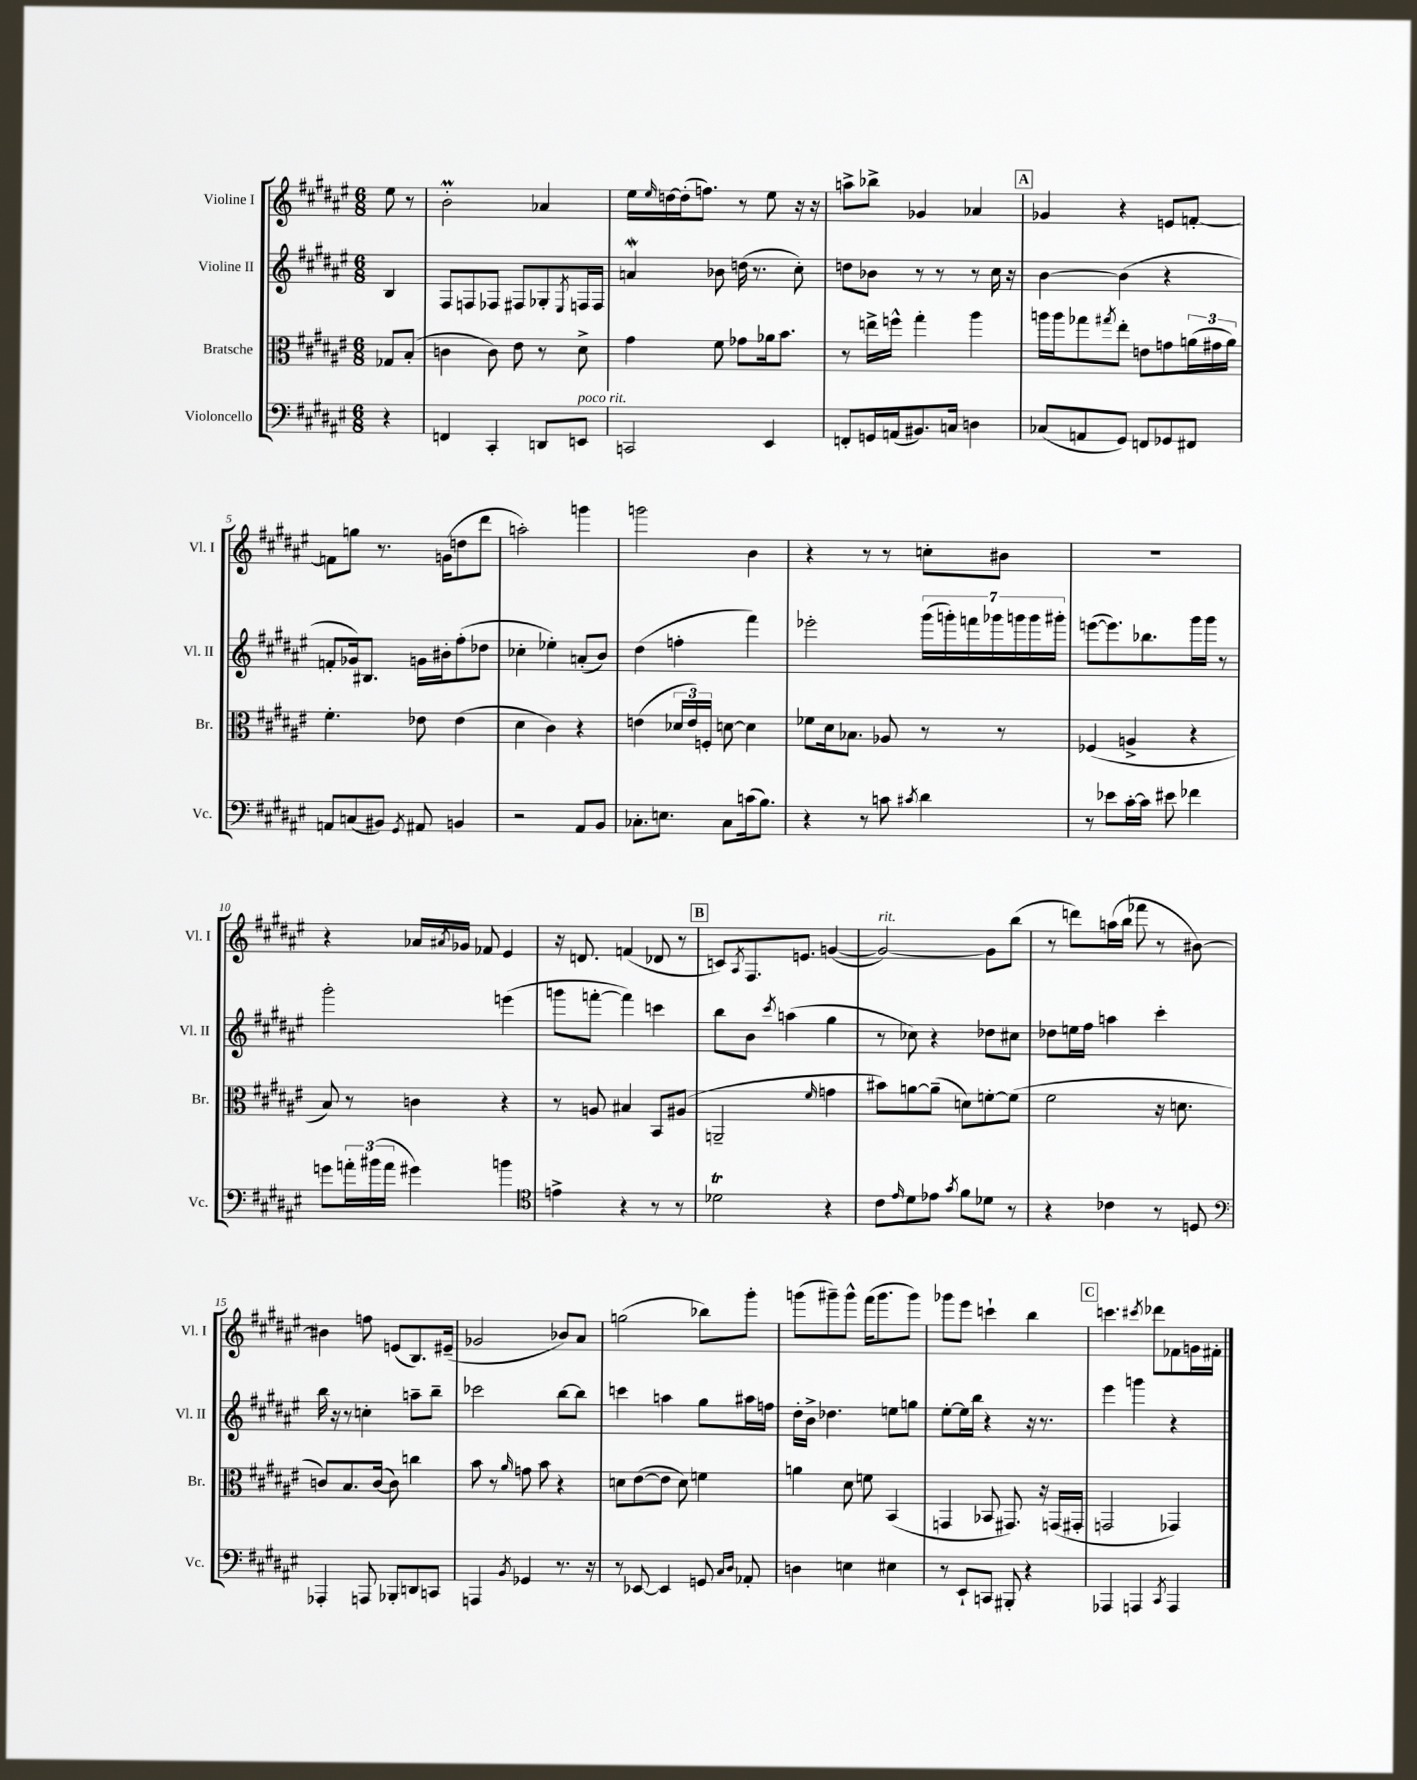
<<
\new StaffGroup <<
\new Staff = "s0" \with { instrumentName = "Violine I" shortInstrumentName = "Vl. I" } {
    \clef treble \key fis \major \numericTimeSignature \time 6/8 \partial 4
    eis''8 r8 |
    b'2-.\prall aes'4 |
    eis''16 \grace { eis''16 } d''16~ d''16-.( f''8.) r8 eis''8 r16 r16 |
    a''8-> bes''8-> ges'4 aes'4 |
    \mark \markup { \box "A" } ges'4 r4 e'8 f'8~-. |
    f'8 g''8 r8. g'16( d''8 dis'''8 |
    a''2-.) g'''4 |
    g'''2 b'4 |
    r4 r8 r8 c''8-. bis'8 |
    R2. |
    r4 aes'16 \acciaccatura { ais'8 } ges'16 fes'8 eis'4 |
    r16 d'8. f'4( des'8 r8 |
    \mark \markup { \box "B" } c'8) \acciaccatura { ais8 } fis8. e'8. g'4~( |
    g'2~^\markup { \italic "rit." }) g'8 b''8( |
    r8 d'''8) a''16( b''16 fes'''8 r8 bis'8~) |
    bis'4 f''8 e'8( b8.) eis'16--( |
    ges'2 bes'8) ais'8 |
    g''2( bes''8) gis'''8-. |
    g'''8( gis'''8--) gis'''8-^ fis'''16( gis'''8. gis'''8) |
    ges'''8 eis'''8 c'''4-! b''4 |
    \mark \markup { \box "C" } c'''4. \acciaccatura { cis'''8 } des'''8 fes'8 g'16 fis'16-. \bar "|." |
}
\new Staff = "s1" \with { instrumentName = "Violine II" shortInstrumentName = "Vl. II" } {
    \clef treble \key fis \major \numericTimeSignature \time 6/8 \partial 4
    b4 |
    fis8 f8 fes8 fis8 ges8-. \acciaccatura { eis8 } f16 f16 |
    a'4\mordent bes'8 d''16( r8. cis''8-.) |
    d''8 bes'8 r8 r8 r8 cis''16 r16 |
    \mark \markup { \box "A" } b'4~ b'4( r4 |
    f'8-. ges'16) bis8. g'16 bis'16-. fis''8-.( des''8 |
    ces''4-. ees''4-.) a'8-.( b'8) |
    dis''4( f''4-. fis'''4) |
    ees'''2-. \tuplet 7/4 { gis'''16( g'''16-.) f'''16 ges'''16 g'''16 g'''16 gis'''16-. } |
    e'''8~( e'''8.) bes''8. gis'''16 gis'''16 r8 |
    gis'''2-. e'''4( |
    g'''8 f'''8~-. f'''4) c'''4 |
    \mark \markup { \box "B" } b''8 b'8 \acciaccatura { cis'''8 } a''4( gis''4 |
    r8 ces''8) r4 des''8 cis''8 |
    des''8 e''16 fis''16 a''4 cis'''4-. |
    b''16 r16 r8 c''4-. a''8-- b''8-- |
    ces'''2 b''8~ b''8 |
    c'''4 a''4 gis''8 ais''16 f''16 |
    dis''16-. b'16-> des''4. e''8 g''8 |
    eis''8~-. eis''16 b''16 r4 r16 r8. |
    \mark \markup { \box "C" } eis'''4 g'''4 r4 \bar "|." |
}
\new Staff = "s2" \with { instrumentName = "Bratsche" shortInstrumentName = "Br." } {
    \clef alto \key fis \major \numericTimeSignature \time 6/8 \partial 4
    ges8 b8-.( |
    c'4 c'8) eis'8 r8 dis'8-> |
    gis'4 fis'8 ges'8 aes'16 b'8. |
    r8 e''16-> f''16-^ gis''4-. ais''4 |
    \mark \markup { \box "A" } a''16 a''16 ges''8 \acciaccatura { gis''8 } eis''8-. e'8 g'8 \tuplet 3/2 { a'16( gis'16 a'16) } |
    fis'4.-. ees'8 ees'4( |
    dis'4 cis'4) r4 |
    e'4( \tuplet 3/2 { des'16 e'16) f16-. } d'8~ d'4 |
    fes'8 dis'16 bes8. aes8 r8 r8 |
    fes4( a4-> r4 |
    b8) r8 c'4 r4 |
    r8 a8 bis4 b,8 ais8( |
    \mark \markup { \box "B" } a,2-- \grace { fis'16 } g'4 |
    bis'8) a'8~ a'8--( d'8) f'8~-. f'8( |
    fis'2 r16 d'8. |
    c'8) b8. c'16~( c'8) c''4 |
    b'8 r8 \grace { ais'16 } g'8 b'8 r4 |
    d'8 eis'8~( eis'8 d'8) f'4 |
    a'4 dis'8 f'8 b,4( |
    g,4 bes,8 gis,8.) r16 g,16( gis,16-. |
    \mark \markup { \box "C" } g,2 ges,4) \bar "|." |
}
\new Staff = "s3" \with { instrumentName = "Violoncello" shortInstrumentName = "Vc." } {
    \clef bass \key fis \major \numericTimeSignature \time 6/8 \partial 4
    r4 |
    f,4 cis,4-. d,8 e,8^\markup { \italic "poco rit." } |
    c,2 eis,4 |
    f,8-. g,16 a,16( bis,8.) c16 d4 |
    \mark \markup { \box "A" } ces8( a,8 gis,8) f,8 ges,8 fis,8 |
    a,8 c8( bis,8) \acciaccatura { gis,8 } ais,8 b,4 |
    r2 ais,8 b,8 |
    ces8.-. e8. ces8 c'16( b8.) |
    r4 r8 c'8 \acciaccatura { cis'8 } dis'4 |
    r8 ees'8 cis'16~-. cis'16 eis'8 fes'4 |
    g'8 \tuplet 3/2 { a'16-. bis'16( a'16 } gis'4) b'4 |
    \clef tenor e'4-> r4 r8 r8 |
    \mark \markup { \box "B" } des'2\trill r4 |
    cis'8 \grace { eis'16 } dis'8 ees'8 \acciaccatura { gis'8 } fis'8 des'8 r8 |
    r4 ces'4 r8 d8 |
    \clef bass aes,,4-. a,,8 bes,,8-. d,8 c,8 |
    a,,4 \acciaccatura { b,8 } ges,4 r8. r16 |
    r8 ees,8~ ees,4 g,8 \grace { cis16 dis16 } aes,8-. |
    d4 e4 eis4 |
    r8 eis,8-! c,8 bis,,8-. r4 |
    \mark \markup { \box "C" } aes,,4 a,,4 \acciaccatura { cis,8 } a,,4 \bar "|." |
}
>>
>>
